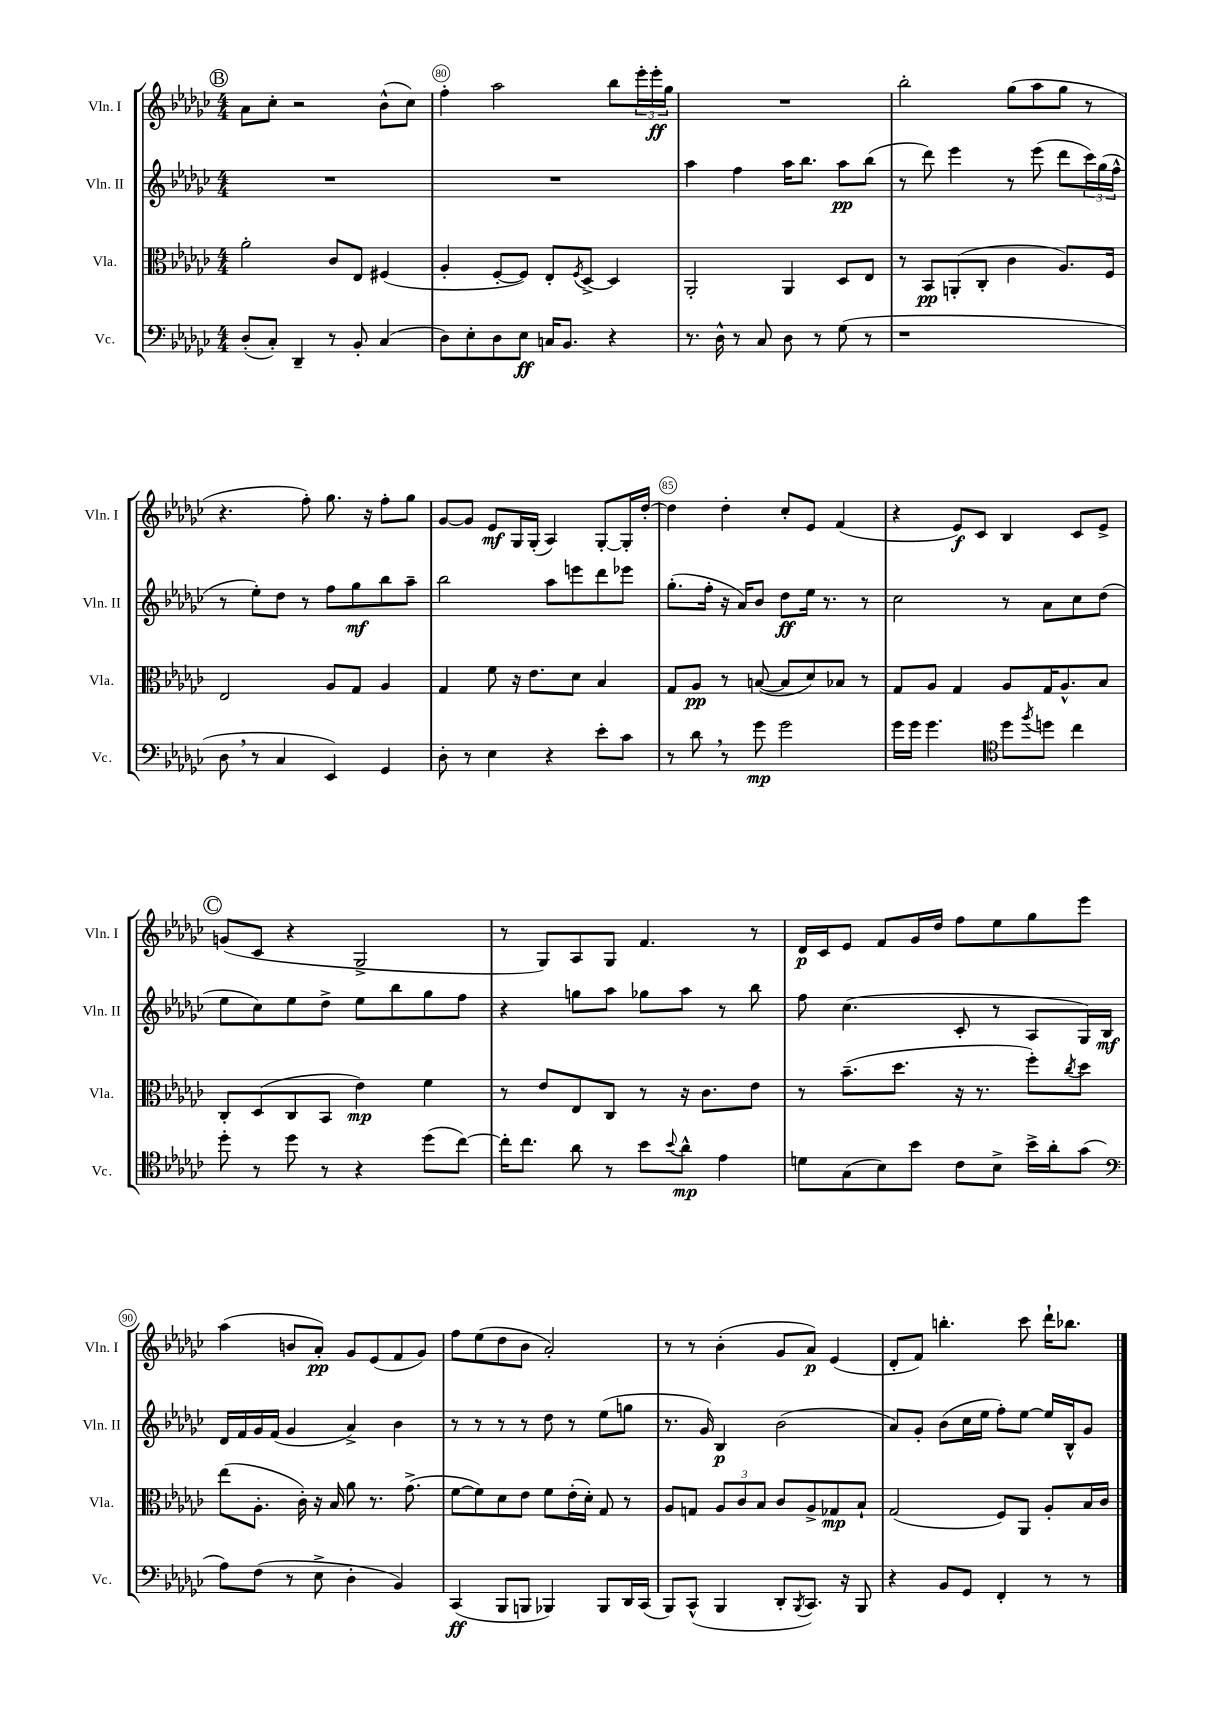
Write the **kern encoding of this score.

**kern	**kern	**kern	**kern
*staff4	*staff3	*staff2	*staff1
*clefF4	*clefC3	*clefG2	*clefG2
*k[b-e-a-d-g-c-]	*k[b-e-a-d-g-c-]	*k[b-e-a-d-g-c-]	*k[b-e-a-d-g-c-]
*M4/4	*M4/4	*M4/4	*M4/4
(8D-'	2a-'	1r	8a-
8C-')	.	.	8cc-'
4DD-~	.	.	2r
8r	8c-	.	.
8BB-'	8E-	.	.
(4C-	(4F#	.	(8b-^^
.	.	.	8cc-)
=	=	=	=
8D-)	4A-'	1r	4ff'
8E-'	.	.	.
8D-	[8F'	.	2aa-
8E-	8F])	.	.
16C	8E-'	.	.
8.BB-	.	.	.
.	8qF	.	.
.	[8D-^	.	.
4r	4D-]	.	8bb-
.	.	.	24eee-'
.	.	.	24eee-'
.	.	.	24gg-
=	=	=	=
8.r	2AA-'	4aa-	1r
16D-^^	.	.	.
8r	.	4ff	.
8C-	.	.	.
8D-	4AA-	16aa-	.
.	.	8.bb-	.
8r	.	.	.
(8G-	8D-	8aa-	.
8r	8E-	(8bb-	.
=	=	=	=
1r	8r	8r	2bb-'
.	8BB-	8ddd-)	.
.	(8AA'	4eee-	.
.	8C-'	.	.
.	4c-	8r	(8gg-
.	.	(8eee-	8aa-
.	8.A-)	8ddd-	8gg-
.	.	24ccc-)	8r
.	.	(24gg-	.
.	16F	.	.
.	.	24ff^^	.
=	=	=	=
8D-	2E-	8r	4.r
8r	.	8ee-')	.
4C-	.	8dd-	.
.	.	8r	8ff')
4EE-)	8A-	8ff	8.gg-
.	8G-	8gg-	.
.	.	.	16r
4GG-	4A-	8bb-	8ff'
.	.	8aa-~	8gg-
=	=	=	=
8D-'	4G-	2bb-	[8g-
8r	.	.	8g-]
4E-	8f	.	8e-
.	16r	.	16G-
.	8.e-	.	(16G-'
4r	.	8aa-	4A-)
.	8d-	8eee	.
8e-'	4B-	8ddd-	[8G-'
8c-	.	8eee-	16G-']
.	.	.	[16dd-'
=	=	=	=
8r	8G-	(8.gg-'	4dd-]
8d-	8A-	.	.
.	.	16ff'	.
8r	8r	16r	4dd-'
.	.	16a-)	.
8g-	([8B	8b-	.
2g-	8B]	8dd-	8cc-'
.	8d-)	16ee-	8e-
.	.	8.r	.
.	8B-	.	(4f
.	8r	8r	.
=	=	=	=
16g-	8G-	2cc-	4r
16g-	.	.	.
4.g-	8A-	.	.
.	4G-	.	8e-)
.	.	.	8c-
*clefC4	*	*	*
8dd-	8A-	8r	4B-
8qff	.	.	.
8dd	16G-	8a-	.
.	8.A-^^	.	.
4cc-	.	8cc-	8c-
.	8B-	(8dd-	8e-^
=	=	=	=
8dd-'	8C-'	8ee-	(8g
8r	(8D-	8cc-)	8c-
8dd-	8C-	8ee-	4r
8r	8BB-	8dd-^	.
4r	4e-)	8ee-	2G-^
.	.	8bb-	.
(8dd-	4f	8gg-	.
[8cc-)	.	8ff	.
=	=	=	=
16cc-']	8r	4r	8r
8.cc-	.	.	.
.	8e-	.	8G-)
8a-	8E-	8gg	8A-
8r	8C-	8aa-	8G-
8b-	8r	8gg-	4.f
8qqb-	.	.	.
8a-^^	16r	8aa-	.
.	8.c-	.	.
4e-	.	8r	.
.	8e-	8bb-	8r
=	=	=	=
8d	8r	8ff	16d-
.	.	.	16c-
(8G-	(8.b-~	(4.cc-	8e-
8B-)	.	.	8f
.	8.dd-	.	.
8b-	.	.	16g-
.	.	.	16dd-
8c-	16r	8c-'	8ff
.	8.r	.	.
8B-^	.	8r	8ee-
16b-^	8ff')	8A-	8gg-
16a-'	.	.	.
.	8qcc-	.	.
(8g-	8dd-	16G-)	8eee-
.	.	16B-	.
=	=	=	=
*clefF4	*	*	*
8A-)	(8ee-	16d-	(4aa-
.	.	16f	.
(8F	8.A-'	16g-	.
.	.	(16f	.
8r	.	4g-	8b
.	16c-')	.	.
8E-^	16r	.	8a-')
.	16B-	.	.
4D-'	8a-	4a-^)	8g-
.	8.r	.	(8e-
4BB-)	.	4b-	8f
.	(8.g-^	.	.
.	.	.	8g-)
=	=	=	=
(4CC-	[8f	8r	8ff
.	8f])	8r	(8ee-
8BBB-	8d-	8r	8dd-
8BBB	8e-	8r	8b-
4BBB-)	8f	8dd-	2a-')
.	(16e-'	8r	.
.	16d-')	.	.
8BBB-	8G-	(8ee-	.
16DD-	8r	8gg	.
(16CC-	.	.	.
=	=	=	=
8BBB-)	8A-	8.r	8r
(8CC-^^	8G	.	8r
.	.	16g-)	.
4BBB-	12A-	4B-	(4b-'
.	12c-	.	.
.	12B-	.	.
8DD-'	8c-	(2b-	8g-
8qBBB-	.	.	.
8.CC-)	8A-^	.	8a-)
.	8G-	.	(4e-
16r	.	.	.
8BBB-	8B-`	.	.
=	=	=	=
4r	(2G-	8a-)	8d-'
.	.	8g-'	8f)
8BB-	.	(8b-	4.bb'
8GG-	.	16cc-	.
.	.	16ee-	.
4FF'	8F)	8ff')	.
.	8AA-	[8ee-	8ccc-
8r	8A-'	16ee-]	16ddd-`
.	.	16B-^^	8.bb-
8r	16B-	8g-	.
.	16c-	.	.
==	==	==	==
*-	*-	*-	*-
